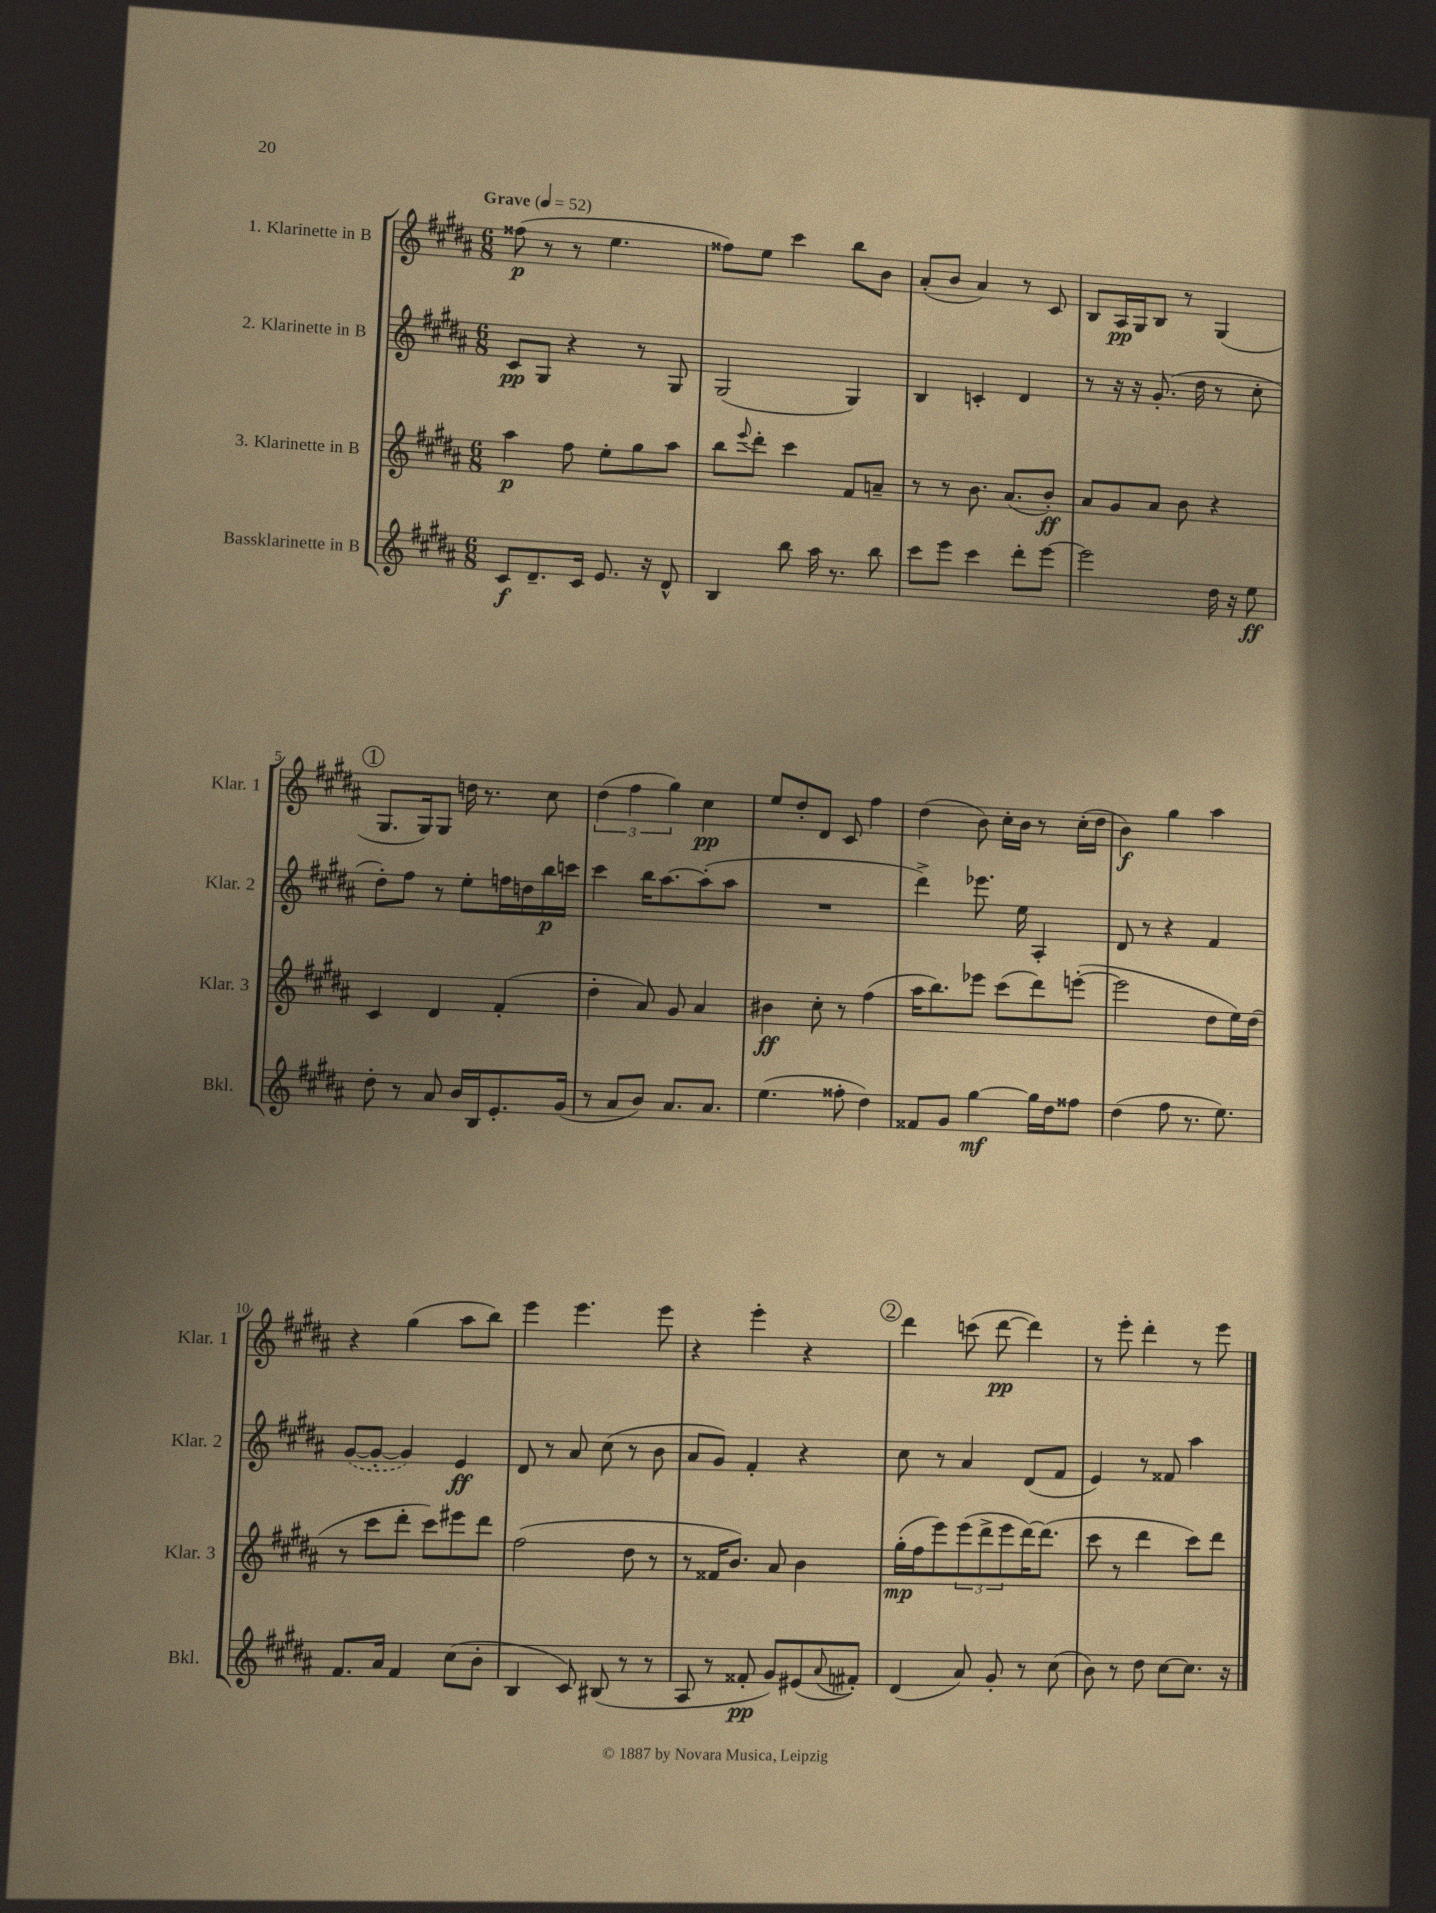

**kern	**dynam	**kern	**dynam	**kern	**dynam	**kern	**dynam
*part4	*part4	*part3	*part3	*part2	*part2	*part1	*part1
*staff4	*staff4	*staff3	*staff3	*staff2	*staff2	*staff1	*staff1
*I"Bassklarinette in B	*	*I"3. Klarinette in B	*	*I"2. Klarinette in B	*	*I"1. Klarinette in B	*
*I'Bkl.	*	*I'Klar. 3	*	*I'Klar. 2	*	*I'Klar. 1	*
*clefG2	*	*clefG2	*	*clefG2	*	*clefG2	*
*k[f#c#g#d#a#]	*	*k[f#c#g#d#a#]	*	*k[f#c#g#d#a#]	*	*k[f#c#g#d#a#]	*
*M6/8	*	*M6/8	*	*M6/8	*	*M6/8	*
*MM52	*	*MM52	*	*MM52	*	*MM52	*
=1	=1	=1	=1	=1	=1	=1	=1
!	!	!	!	!	!	!LO:TX:a:B:t=Grave	!
8c#/L	f	4aa#\	p	8c#/L	pp	(8ff##X\	p
8.d#~/	.	.	.	8G#/J	.	8r	.
.	.	8ff#\	.	4r	.	8r	.
16c#/Jk	.	.	.	.	.	.	.
8.e/	.	8ee'\L	.	.	.	4.ee\	.
.	.	8gg#\	.	8r	.	.	.
16r	.	.	.	.	.	.	.
8d#^^/	.	8aa#\J	.	8G#/	.	.	.
=2	=2	=2	=2	=2	=2	=2	=2
4B/	.	8bb\L	.	(2G#/	.	8ff##X\L)	.
.	.	8qqeee/	.	.	.	.	.
.	.	8ddd#'\J	.	.	.	8ee\J	.
8bb\	.	4ccc#\	.	.	.	4ccc#\	.
16aa#\	.	.	.	.	.	.	.
8.r	.	.	.	.	.	.	.
.	.	8f#/L	.	4G#/)	.	8bb\L	.
8bb\	.	8an~/J	.	.	.	8b\J	.
=3	=3	=3	=3	=3	=3	=3	=3
8ccc#\L	.	8r	.	4B/	.	(8a#'/L	.
8eee\J	.	8r	.	.	.	8b/J	.
4ccc#\	.	8.b\	.	4cn'/	.	4a#/)	.
.	.	(8.a#/L	.	.	.	.	.
8ddd#'\L	.	.	.	4d#/	.	8r	.
[8eee\J	.	8b'/J)	ff	.	.	8c#/	.
=4	=4	=4	=4	=4	=4	=4	=4
2eee\]	.	8a#/L	.	8r	.	8B/L	.
.	.	8g#/	.	16r	.	16A#/L	pp
.	.	.	.	16r	.	16G#/J	.
.	.	8a#/J	.	(8.g#'/	.	8B/J	.
.	.	8b\	.	.	.	8r	.
.	.	.	.	16dd#\	.	.	.
16dd#\	.	4r	.	8r	.	(4G#/	.
16r	.	.	.	.	.	.	.
8ee\	ff	.	.	8cc#'\	.	.	.
!!LO:LB:g=z
!!LO:REH:place=s1:t=1
=5	=5	=5	=5	=5	=5	=5	=5
8dd#'\	.	4c#/	.	8dd#'\L)	.	8.G#/L	.
8r	.	.	.	8ff#\J	.	.	.
.	.	.	.	.	.	16G#/k)	.
8a#/	.	4d#/	.	8r	.	8G#/J	.
16b/LL	.	.	.	8ee'\L	.	16ddn\	.
16B/J	.	.	.	.	.	8.r	.
8.e'/	.	(4f#'/	.	16ffn\L	.	.	.
.	.	.	.	16ddn\	.	.	.
.	.	.	.	16bb\	p	8cc#\	.
(16g#/Jk	.	.	.	16cccn\JJ	.	.	.
=6	=6	=6	=6	=6	=6	=6	=6
8r	.	4dd#'\	.	4ccc#\	.	(6dd#\	.
8a#/L	.	.	.	.	.	.	.
.	.	.	.	.	.	6ff#\	.
8b/J)	.	8a#/)	.	16bb\KL	.	.	.
.	.	.	.	[8.aa#\	.	.	.
.	.	.	.	.	.	6gg#\)	.
8.a#/L	.	8g#/	.	.	.	.	.
.	.	4a#/	.	(8aa#'\]	.	4cc#\	pp
8.a#/J	.	.	.	.	.	.	.
.	.	.	.	8aa#\J	.	.	.
=7	=7	=7	=7	=7	=7	=7	=7
(4.ee\	.	4b#X\	ff	2.r	.	8ee/L	.
.	.	.	.	.	.	8dd#'/	.
.	.	8cc#'\	.	.	.	8d#/J	.
8ff##X'\	.	8r	.	.	.	8c#/	.
4dd#\)	.	(4ff#\	.	.	.	4ff#\	.
=8	=8	=8	=8	=8	=8	=8	=8
8f##X/L	.	16aa#\KL	.	4ddd#^\)	.	(4dd#\	.
.	.	8.bb\)	.	.	.	.	.
8g#/J	.	.	.	.	.	.	.
[4gg#\	mf	8eee-X\J	.	8.eee-X\	.	8b\)	.
.	.	(8ccc#\L	.	.	.	16cc#'\LL	.
.	.	.	.	16ee\	.	16b\JJ	.
16gg#\LL]	.	8ddd#\)	.	4A#'/	.	8r	.
16dd#\J	.	.	.	.	.	.	.
8ff##X\J	.	([8eeen'\J	.	.	.	(16cc#'\LL	.
.	.	.	.	.	.	16dd#\JJ	.
=9	=9	=9	=9	=9	=9	=9	=9
(4dd#\	.	2eee\]	.	8d#/	.	4b\)	f
.	.	.	.	8r	.	.	.
8ff#\	.	.	.	4r	.	4gg#\	.
8.r	.	.	.	.	.	.	.
.	.	8dd#\L	.	4f#/	.	4aa#\	.
8.ee\)	.	.	.	.	.	.	.
.	.	16ee\L)	.	.	.	.	.
.	.	(16dd#\JJ	.	.	.	.	.
!!LO:LB:g=z
=10	=10	=10	=10	=10	=10	=10	=10
8.f#/L	.	8r	.	([8g#/L	.	4r	.
.	.	8ccc#\L	.	8g#'/J_	.	.	.
16a#/Jk	.	.	.	.	.	.	.
4f#/	.	8ddd#'\J	.	4g#/])	.	(4gg#\	.
.	.	8ccc#\L)	.	.	.	.	.
(8cc#\L	.	8eee#X\	.	4e/	ff	8aa#\L	.
8b'\J	.	8ddd#\J	.	.	.	8bb\J)	.
=11	=11	=11	=11	=11	=11	=11	=11
4B/	.	(2ff#\	.	8d#/	.	4eee\	.
.	.	.	.	8r	.	.	.
8c#/)	.	.	.	8a#/	.	4.eee\	.
(8B#X/	.	.	.	(8cc#\	.	.	.
8r	.	8dd#\	.	8r	.	.	.
8r	.	8r	.	8b\	.	8eee\	.
=12	=12	=12	=12	=12	=12	=12	=12
8A#/	.	8r	.	8a#/L	.	4r	.
8r	.	16f##X/KL	.	8g#/J)	.	.	.
.	.	8.b/J)	.	.	.	.	.
8f##X'/	pp	.	.	4f#'/	.	4eee'\	.
8g#/L)	.	8a#/	.	.	.	.	.
(8e#X/	.	4b\	.	4r	.	4r	.
8qqa#/	.	.	.	.	.	.	.
8f#X'/J)	.	.	.	.	.	.	.
!!LO:REH:place=s1:t=2
=13	=13	=13	=13	=13	=13	=13	=13
(4d#/	.	(16gg#'\LL	mp	8cc#\	.	4ddd#\	.
.	.	16ff#\J	.	.	.	.	.
.	.	8eee\)	.	8r	.	.	.
8a#/)	.	(12eee\	.	4a#/	.	(8cccn\	.
.	.	12ddd#^\	.	.	.	.	.
8g#'/	.	.	.	.	.	[8ddd#\	pp
.	.	12eee\	.	.	.	.	.
8r	.	[16ddd#\K)	.	(8d#/L	.	4ddd#\])	.
.	.	(8.ddd#\J]	.	.	.	.	.
(8cc#\	.	.	.	8f#/J	.	.	.
=14	=14	=14	=14	=14	=14	=14	=14
8b\)	.	8ccc#\	.	4e/)	.	8r	.
8r	.	8r	.	.	.	8eee'\	.
8dd#\	.	4ddd#\	.	8r	.	4ddd#'\	.
[8cc#\L	.	.	.	8f##X/	.	.	.
8.cc#\J]	.	8ccc#\L)	.	4aa#\	.	8r	.
.	.	8ddd#\J	.	.	.	8eee\	.
16r	.	.	.	.	.	.	.
==	==	==	==	==	==	==	==
*-	*-	*-	*-	*-	*-	*-	*-
